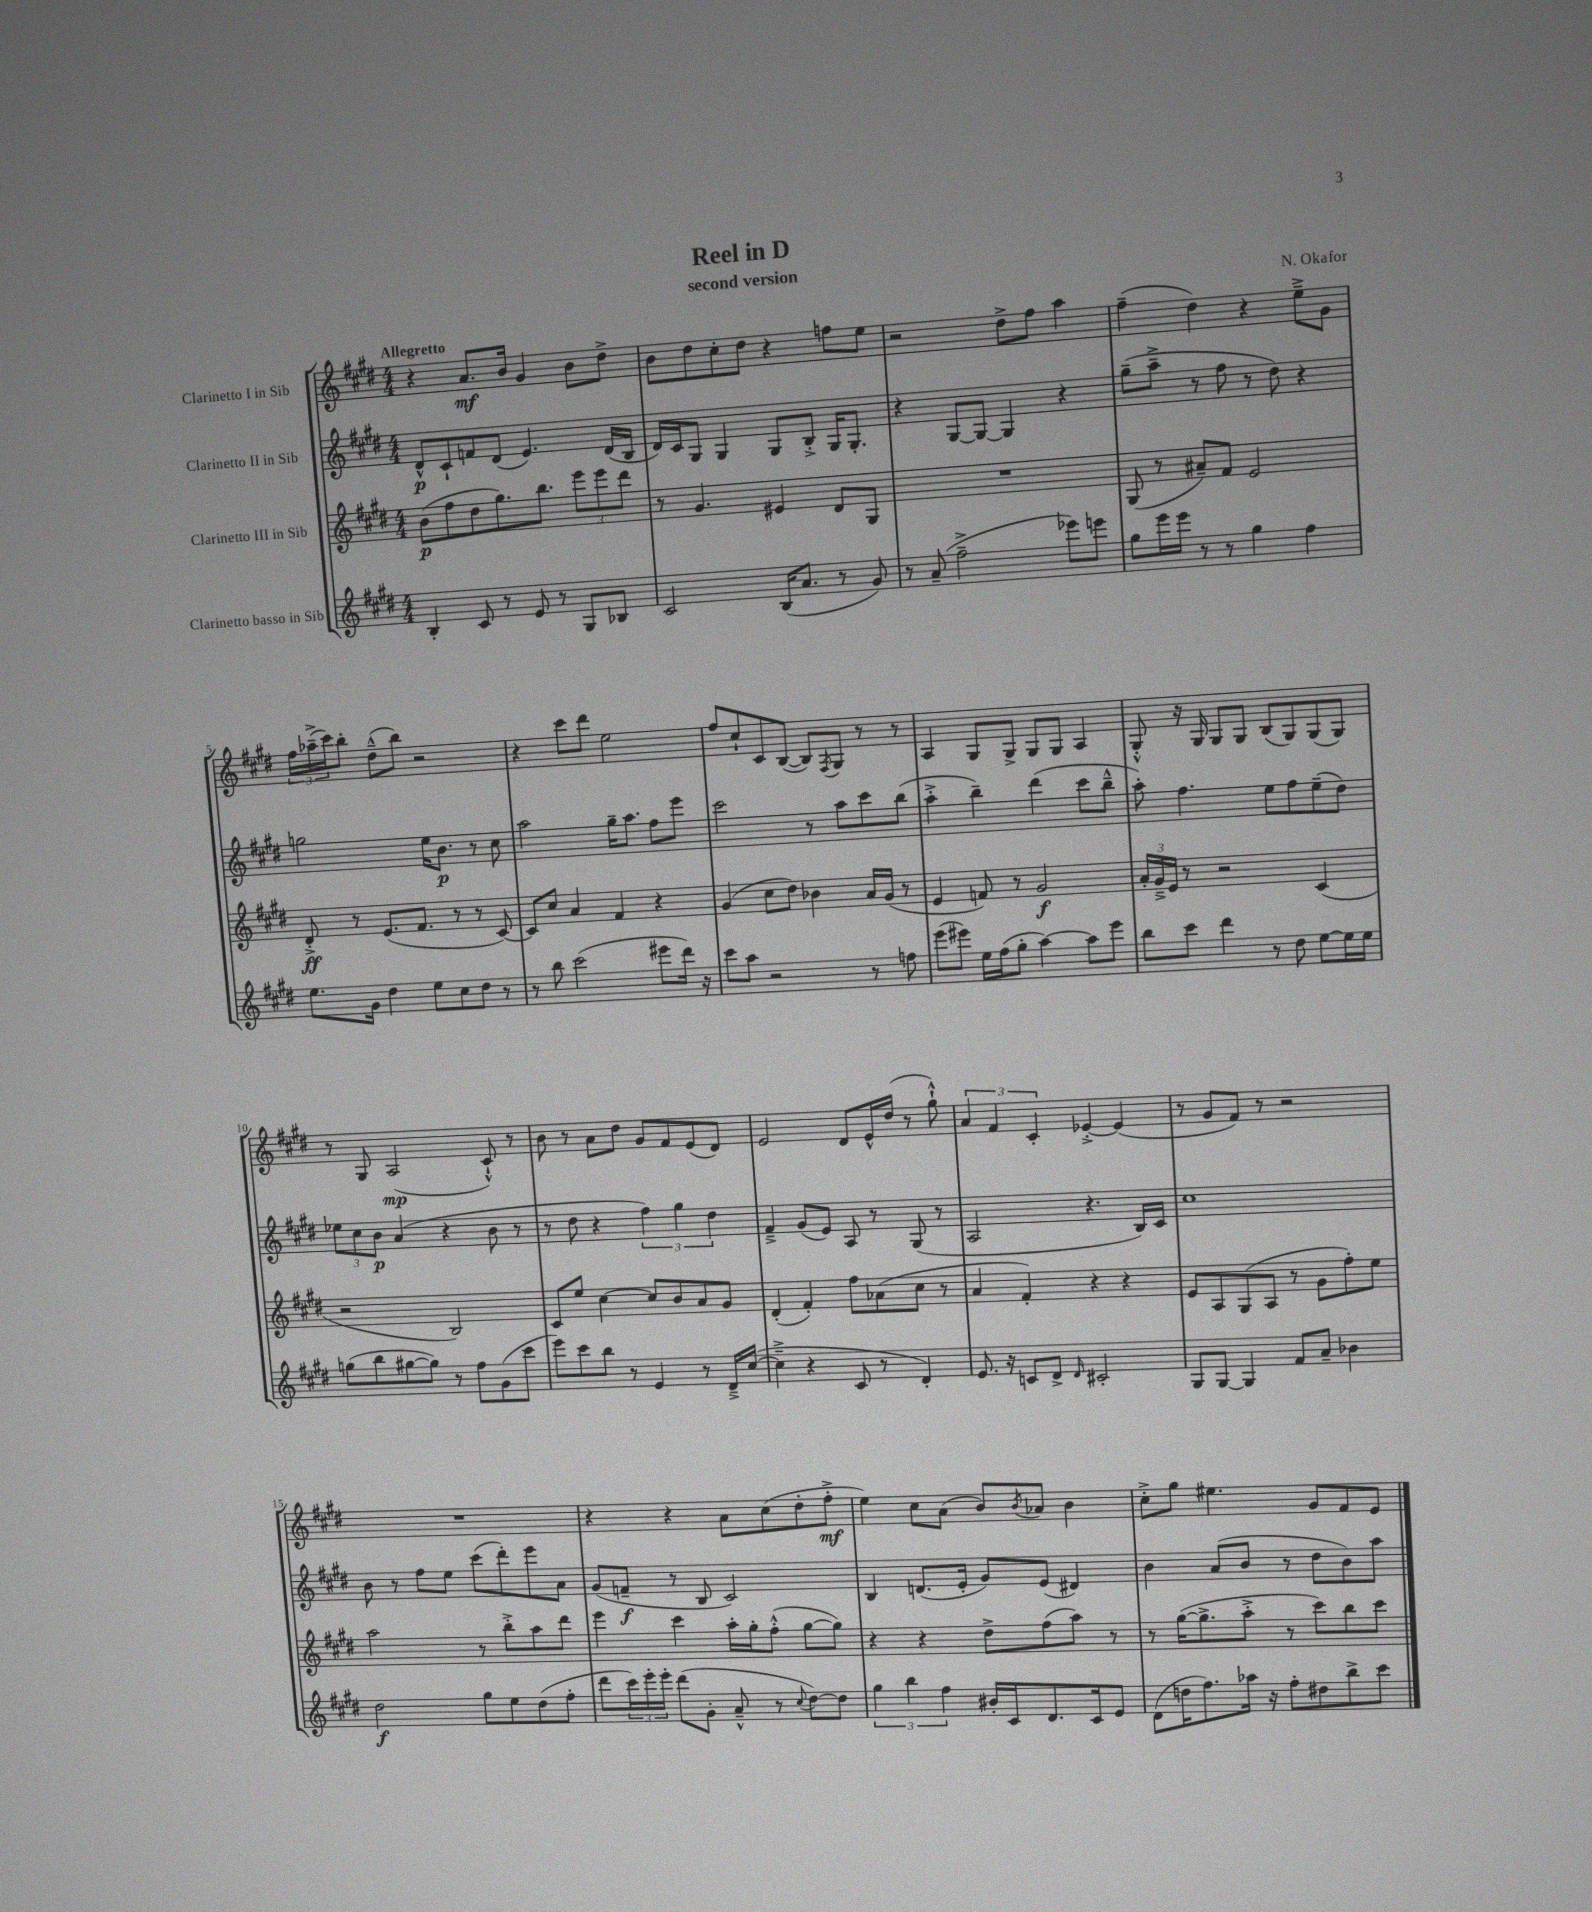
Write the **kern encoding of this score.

**kern	**kern	**kern	**kern
*staff4	*staff3	*staff2	*staff1
*clefG2	*clefG2	*clefG2	*clefG2
*k[f#c#g#d#]	*k[f#c#g#d#]	*k[f#c#g#d#]	*k[f#c#g#d#]
*M4/4	*M4/4	*M4/4	*M4/4
4B'	(8b	8d#^^	4r
.	8ff#	8c#`	.
8c#	8dd#	8f	8.a
8r	8.gg#)	(8d#	.
.	.	.	16b
8e	.	4.e)	4g#
.	8.bb	.	.
8r	.	.	.
8G#	12eee	.	8b
.	12eee	.	.
8B-	.	(16d#	8dd#^
.	12ddd#	.	.
.	.	16B	.
=	=	=	=
2c#	8r	16d#)	8b
.	.	16c#	.
.	4.g#	8G#	8dd#
.	.	4G#	8cc#'
.	.	.	8dd#
(16B	4e#	8G#	4r
8.a	.	.	.
.	.	8B'^	.
8r	8d#	16G#	8ff
.	.	8.G#'	.
8g#)	8G#	.	8ee
=	=	=	=
8r	1r	4r	2r
(8a~	.	.	.
2ff#~^	.	[8G#	.
.	.	8G#_	.
.	.	4G#]	8dd#^
.	.	.	8ff#
8eee-)	.	4r	4aa
8eee	.	.	.
=	=	=	=
8gg#	(8G#	(8gg#~	(4ff#~
16eee	8r	8aa~^	.
16eee	.	.	.
8r	8a#~)	8r	4dd#)
8r	8f#	8ff#	.
4gg#	2e	8r	4r
.	.	8dd#)	.
4ff#	.	4r	8ee~^
.	.	.	8g#
=	=	=	=
8.ee	8d#'^	2gg	24ff#
.	.	.	(24aa-~^
.	.	.	24ccc#)
.	8r	.	8bb'
16g#	.	.	.
4dd#	(8.e	.	(8dd#~^^
.	.	.	8bb)
.	8.f#	.	.
8ee	.	16ee	2r
.	.	8.b	.
8cc#	8r	.	.
8dd#	8r	8r	.
8r	[8c#)	8cc#	.
=	=	=	=
8r	8c#]	2aa	4r
8bb	8cc#	.	.
(2ccc#	4a	.	8ccc#
.	.	.	8ddd#
.	4f#	16gg#~	2ee
.	.	8.aa	.
8eee#	4r	8ff#	.
16ddd#)	.	8eee	.
16r	.	.	.
=	=	=	=
8ccc#	(4g#	2ccc#	8ff#
8aa	.	.	8cc#`
2r	8cc#	.	8c#
.	8dd#)	.	([8B
.	4b-	8r	8B])
.	.	.	8qF#
.	.	8aa	8G#
8r	16a	8ccc#	8r
.	(16g#	.	.
8ff	8r	(8bb	8r
=	=	=	=
(8eee	4e	4aa'^	4A
8eee#)	.	.	.
16ee	8f)	4bb~)	8G#
(16ff#	.	.	.
8gg#'	8r	.	8G#^
[4aa)	2g#	(4ddd#	8G#
.	.	.	8G#
8aa]	.	8ccc#	4A
8eee#	.	8bb~^^	.
=	=	=	=
8bb	24a'	8aa')	8G#'^^
.	24g#~^	.	.
.	24e	.	.
8ccc#	8r	4.ff#	16r
.	.	.	16G#
4ddd#	2r	.	8G#
.	.	.	8G#
8r	.	8ee	(8B
8dd#	.	8ff#	8G#)
[8ee	(4c#	(8ee~	(8G#
16ee]	.	8dd#)	8G#)
16ee	.	.	.
=	=	=	=
(8gg	2r	12ee-	8r
.	.	12cc#	.
8bb	.	.	8G#
.	.	12b	.
[8gg#	.	(4a	(2A
8gg#])	.	.	.
8r	2B)	4r	.
8ff#	.	.	.
(8g#	.	8b	8c#`^^)
8ccc#	.	8r	8r
=	=	=	=
8eee)	8c#	8r	8b
8ccc#	8ee	8dd#	8r
8bb	[4cc#	4r	8a
8r	.	.	8dd#
4e	8cc#]	6ff#)	8g#
.	8b	.	8f#
.	.	6gg#	.
8r	8a	.	(8e
.	.	6dd#	.
16d#~^	8g#	.	8d#)
([16cc#	.	.	.
=	=	=	=
4cc#~^]	(4d#'	4f#~^	2e
4r	4f#')	(8g#	.
.	.	8e)	.
8c#	8ff#	8A	8d#
8r	(8a-	8r	16e^^
.	.	.	(16dd#
4d#')	8cc#	(8G#	8r
.	8r	8r	8gg#`^^)
=	=	=	=
8.e	4a	2A	6a
.	.	.	6f#
16r	.	.	.
8c	4f#')	.	.
.	.	.	6c#'
8d#^	.	.	.
16qqd#	.	.	.
2c#'	4r	4.r	[4e-'^
.	4r	.	(4e-]
.	.	16B)	.
.	.	16c#	.
=	=	=	=
8G#	8e	1cc#	8r
[8G#	8A	.	8g#
4G#]	(8G#	.	8f#)
.	8A	.	8r
8f#	8r	.	2r
8a~	8g#	.	.
4b-	8ff#')	.	.
.	8ee	.	.
=	=	=	=
2dd#	2aa	8b	1r
.	.	8r	.
.	.	8ff#	.
.	.	8ee	.
8gg#	8r	(8ccc#	.
8ee	8bb'^	8ddd#')	.
(8dd#	8aa	8eee	.
8ff#'	8ddd#	8a	.
=	=	=	=
8ddd#	4eee	(8g#	4r
24ccc#)	.	8f~	.
24eee'	.	.	.
24eee'	.	.	.
(8ddd#	4ccc#	8r	4r
8g#'	.	8B	.
8a~^^	16aa'	2c#)	8a
.	16gg#'	.	.
8r	(8ff#'^^	.	(8cc#
8qqcc#	.	.	.
[8dd#)	[8gg#	.	8dd#'
8dd#]	8gg#])	.	8ff#'^
=	=	=	=
6gg#	4r	4B	4ee)
6bb	.	.	.
.	4r	(8.d	8cc#
6ff#	.	.	.
.	.	.	(8a
.	.	16e'	.
16b#'	8dd#^	8g#)	8b)
16c#	.	.	.
.	.	.	8qb
8.d#	(8ff#	(8e	8a-
.	8aa)	4d#)	4b
16c#	.	.	.
8e	8r	.	.
=	=	=	=
(8d#	8r	4b	8cc#'^
16dd	([16gg#	.	8gg#
8.ff#)	8.gg#^]	.	.
.	.	(8a	4.ee#
16aa-	8aa'^	8b	.
16r	.	.	.
8ff#'	8r	8r	.
8dd#	8ccc#)	8dd#	8g#
8bb^	8bb	8b)	8f#
8ccc#	8ccc#	8aa	8e
==	==	==	==
*-	*-	*-	*-
